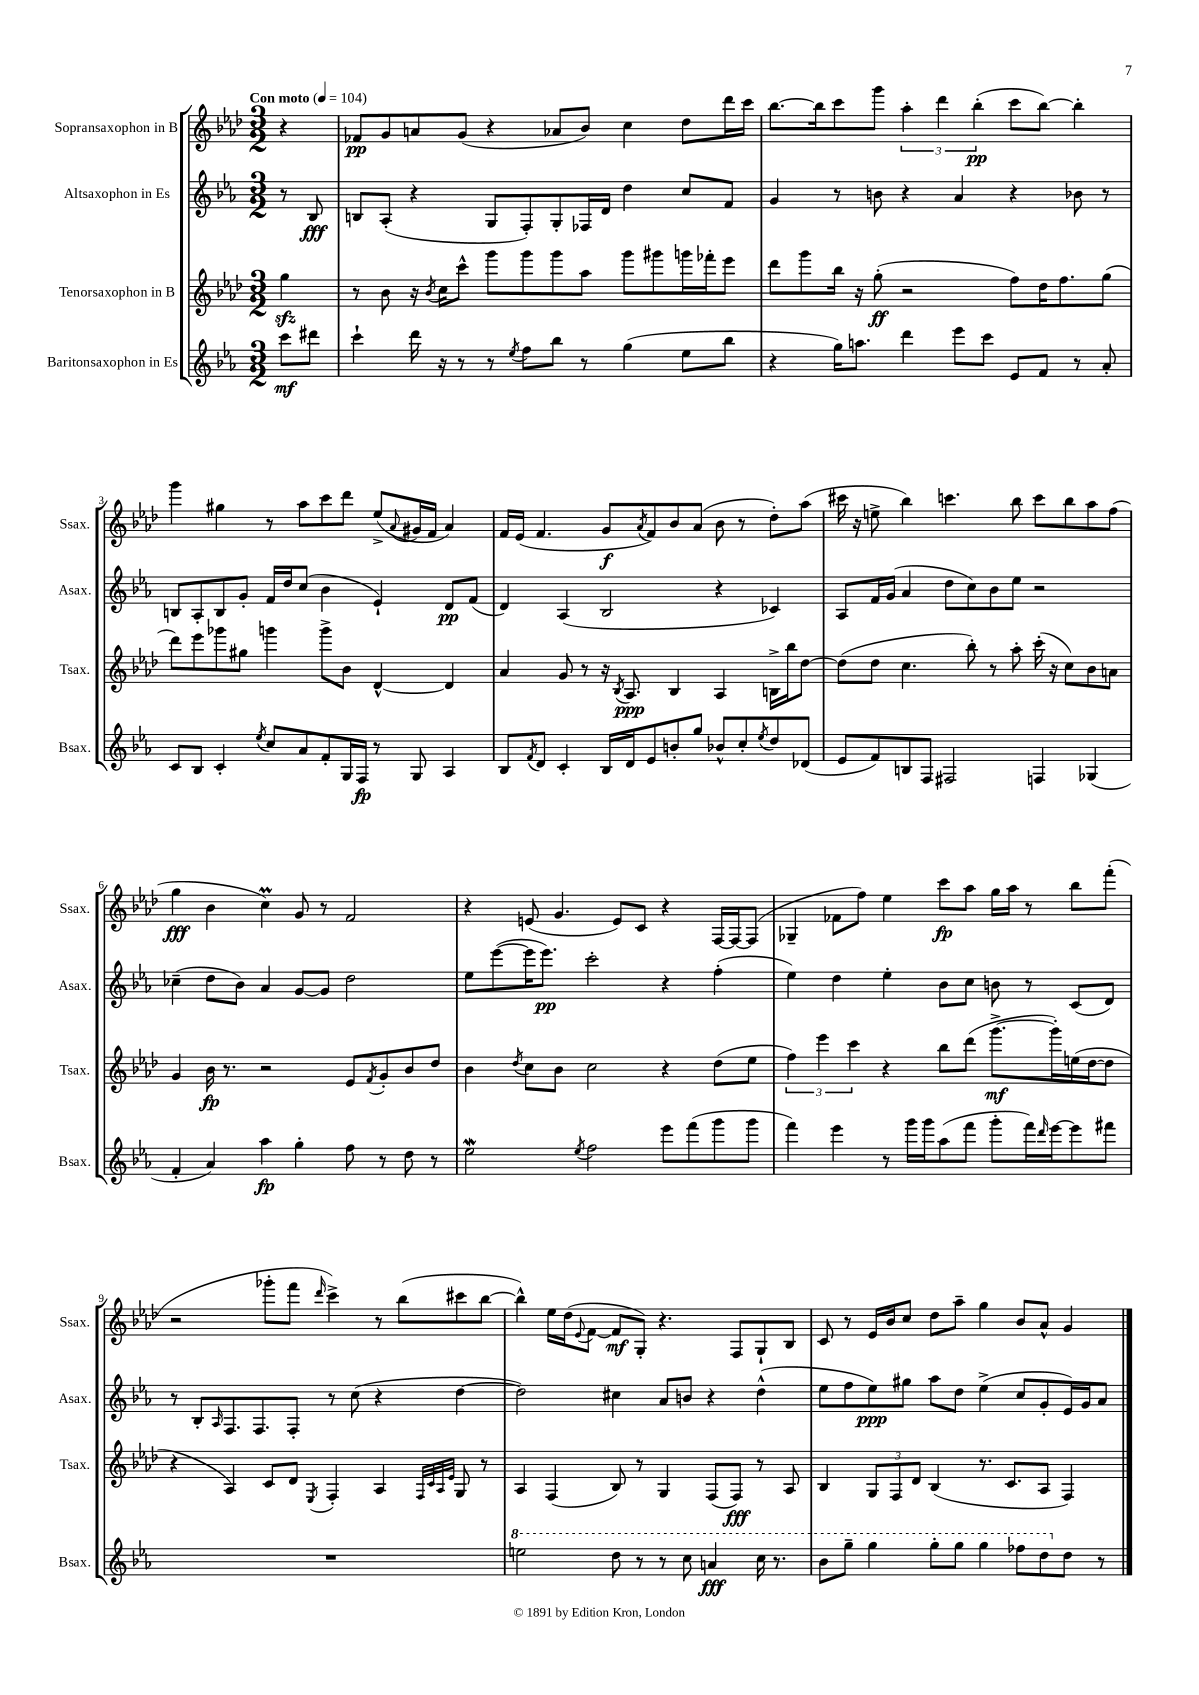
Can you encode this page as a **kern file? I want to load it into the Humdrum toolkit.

**kern	**kern	**kern	**kern
*staff4	*staff3	*staff2	*staff1
*clefG2	*clefG2	*clefG2	*clefG2
*k[b-e-a-]	*k[b-e-a-d-]	*k[b-e-a-]	*k[b-e-a-d-]
*M3/2	*M3/2	*M3/2	*M3/2
*MM104	*MM104	*MM104	*MM104
8ccc	4gg	8r	4r
8ddd#	.	8B-	.
=	=	=	=
4ccc`	8r	8B	8f-
.	8b-	(8A-'	8g
16ddd	16r	4r	8a
.	8qb-	.	.
16r	16cc	.	.
8r	8ccc^^	.	(8g
8r	8ggg	8G	4r
8qee-	.	.	.
8ff	8ggg	8F')	.
8bb-	8ggg	8G'	8a-
8r	8aa-	16F-	8b-)
.	.	16d	.
(4gg	8ggg	4dd	4cc
.	8ggg#	.	.
8ee-	16ggg	8cc	8dd-
.	16fff-'	.	.
8bb-	8eee-	8f	16ddd-
.	.	.	16ccc
=	=	=	=
4r	8ddd-	4g	[8.bb-
.	8ggg	.	.
.	.	.	16bb-]
16gg)	16bb-	8r	8ccc
8.aa	16r	.	.
.	(8gg'	8b	8ggg
4ddd	2r	4r	6aa-'
.	.	.	6ddd-
8eee-	.	4a-	.
.	.	.	(6bb-'
8ccc	.	.	.
8e-	8ff)	4r	8ccc
8f	16dd-	.	[8bb-)
.	8.ff	.	.
8r	.	8b-	4bb-']
8a-'	(8gg	8r	.
=	=	=	=
8c	8ddd-)	8B	4ggg
8B-	8eee-	8A-'	.
4c'	8ggg-	8B	4gg#
.	8gg#	8g'	.
8qee-	.	.	.
8cc	4ggg	16f	8r
.	.	16dd	.
8a-	.	(8cc	8aa-
8f'	8ggg^	4b-	8ccc
16G	8b-	.	8ddd-
16F	.	.	.
8r	[4d-^^	4e-`)	(8ee-^
.	.	.	8qqa-
8G	.	.	16g#
.	.	.	16f
4A-	4d-]	8d	4a-)
.	.	(8f	.
=	=	=	=
8B-	4a-	4d)	16f
.	.	.	(16e-
8qf	.	.	.
8d	.	.	4.f
4c'	8g	(4A-	.
.	8r	.	.
16B-	16r	2B-	8g
.	8qB-	.	.
16d	8.A-	.	.
.	.	.	8qa-
8e-	.	.	8f)
8b'	4B-	.	8b-
8gg	.	.	(8a-
8b-^^	4A-	4r	8b-
8cc'	.	.	8r
8qee-	.	.	.
8dd	16B^	4c-)	8dd-')
.	16bb-	.	.
(8d-	[8dd-	.	(8aa-
=	=	=	=
8e-	(8dd-]	8A-	16ccc#
.	.	.	16r
8f)	8dd-	16f	8ee^
.	.	(16g	.
8B	4.cc	4a-	4bb-)
8F	.	.	.
2F#	.	8dd	4.ccc
.	8bb-')	8cc)	.
.	8r	8b-	.
.	8aa-'	8ee-	8bb-
4F	(16ccc'	2r	8ccc
.	16r	.	.
.	8cc)	.	8bb-
(4G-	8b-	.	8aa-
.	8a	.	(8ff
=	=	=	=
4f'	4g	(4cc-~	4gg
4a-)	16b-	8dd	4b-
.	8.r	.	.
.	.	8b-)	.
4aa-	2r	4a-	4cc)
4gg'	.	[8g	8g
.	.	8g]	8r
8ff	8e-	2dd	2f
.	8qf	.	.
8r	8g'	.	.
8dd	8b-	.	.
8r	8dd-	.	.
=	=	=	=
2ee-	4b-	8ee-	4r
.	.	([8eee-	.
.	8qdd-	.	.
.	8cc	16eee-]	(8e
.	.	8.eee-)	.
.	8b-	.	4.g
8qee-	.	.	.
2ff	2cc	2ccc'	.
.	.	.	8e)
.	.	.	8c
8eee-	4r	4r	4r
(8fff	.	.	.
8ggg	(8dd-	(4ff'	[16F
.	.	.	16F_
8ggg	8ee-	.	(8F]
=	=	=	=
4fff)	6ff)	4ee-)	4G-~
.	6eee-	.	.
4eee-	.	4dd	8f-
.	6ccc	.	.
.	.	.	8ff)
8r	4r	4ee-'	4ee-
16ggg	.	.	.
16ggg	.	.	.
(8aa-	8bb-	8b-	8ccc
8fff	(8ddd-	8cc	8aa-
8ggg'	[8.ggg^	8b	16gg
.	.	.	16aa-
16fff)	.	8r	8r
16qqddd	.	.	.
[16eee-	16ggg'])	.	.
8eee-]	(16ee	(8c	8bb-
.	[16dd-	.	.
8fff#	8dd-]	8d)	(8fff'
=	=	=	=
1.r	4r	8r	2r
.	.	8B-'	.
.	.	16qqA-	.
.	4A-)	8.F	.
.	.	8.F	.
.	8c	.	8ggg-'
.	8d-	8F'	8fff
.	8qE-	.	16qqddd-
.	4F'	8r	4ccc^)
.	.	(8cc	.
.	4A-	4r	8r
.	.	.	(8bb-
.	32qqF	.	.
.	32qqc	.	.
.	32qqA-	.	.
.	32qqe-	.	.
.	8G	[4dd	8ccc#
.	8r	.	[8bb-
=	=	=	=
2eee	4A-	2dd])	4bb-^^])
.	(4F	.	16ee-
.	.	.	(16dd-
.	.	.	8qqe-
.	.	.	[8f
8ddd	8B-)	4cc#	8f]
8r	8r	.	8G')
8r	4G	8a-	4.r
8ccc	.	8b	.
4aa	(8F	4r	.
.	8F)	.	8F
16ccc	8r	(4dd^^	8G`
8.r	.	.	.
.	8A-	.	8B-
=	=	=	=
8bb-	4B-	8ee-	8c
8ggg~	.	8ff	8r
4ggg	12G	8ee-)	16e-
.	.	.	16b-
.	12F	.	.
.	.	8gg#	8cc
.	12d-	.	.
8ggg'	(4B-	8aa-	8dd-
8ggg	.	8dd	8aa-~
4ggg	8.r	(4ee-^	4gg
.	8.c	.	.
8fff-	.	8cc	8b-
8ddd	8A-	8g'	8a-^^
8dd	4F)	16e-)	4g
.	.	16g	.
8r	.	8a-	.
==	==	==	==
*-	*-	*-	*-
